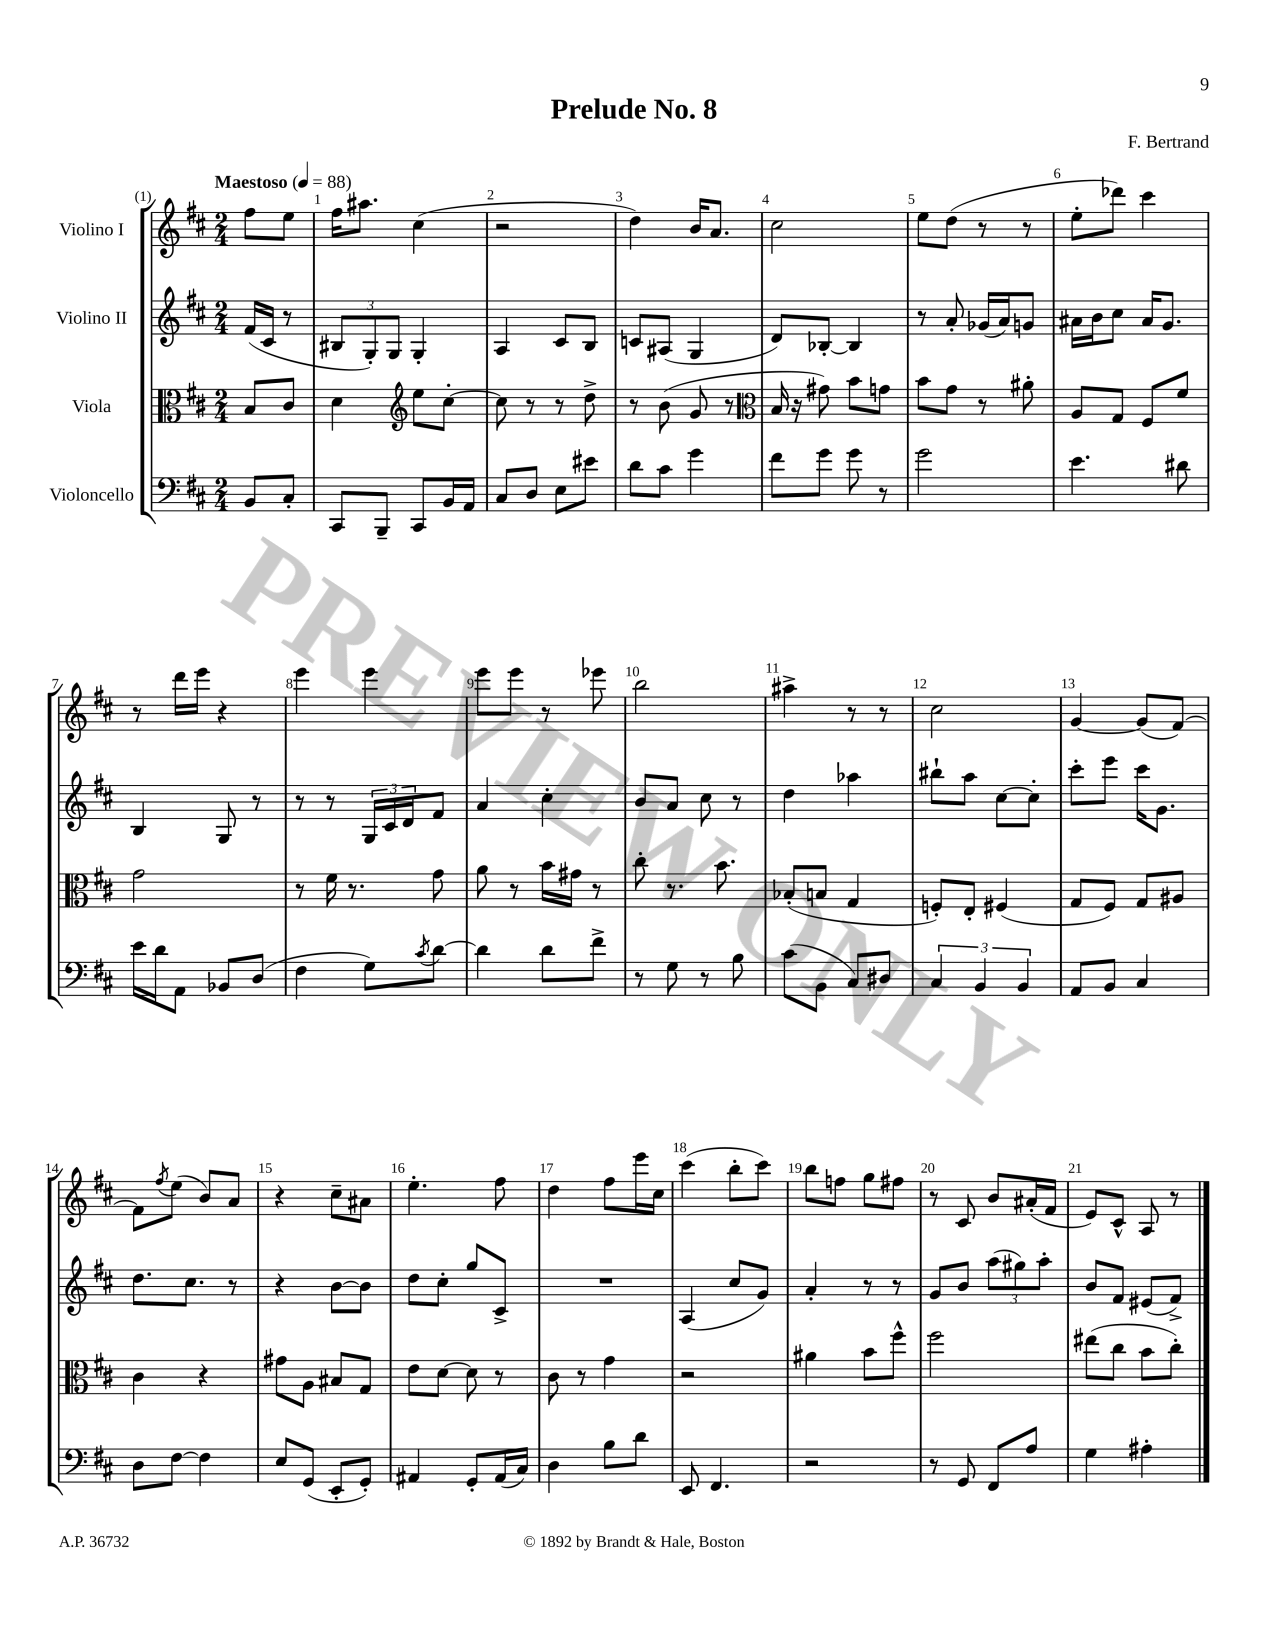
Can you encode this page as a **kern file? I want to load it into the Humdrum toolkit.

**kern	**kern	**kern	**kern
*staff4	*staff3	*staff2	*staff1
*clefF4	*clefC3	*clefG2	*clefG2
*k[f#c#]	*k[f#c#]	*k[f#c#]	*k[f#c#]
*M2/4	*M2/4	*M2/4	*M2/4
*MM88	*MM88	*MM88	*MM88
8BB	8B	(16f#	8ff#
.	.	16c#	.
8C#'	8c#	8r	8ee
=	=	=	=
8CC#	4d	12B#	16ff#
.	.	.	8.aa#
.	.	12G')	.
8BBB~	.	.	.
.	.	12G	.
*	*clefG2	*	*
8CC#	8ee	4G'	(4cc#
16BB	[8cc#'	.	.
16AA	.	.	.
=	=	=	=
8C#	8cc#]	4A	2r
8D	8r	.	.
8E	8r	8c#	.
8e#	8dd^	8B	.
=	=	=	=
8d	8r	8c	4dd)
8c#	(8b	(8A#	.
4g	8g	4G	16b
.	.	.	8.a
.	8r	.	.
=	=	=	=
*	*clefC3	*	*
8f#	16B	8d)	2cc#
.	16r	.	.
8g	8g#)	[8B-'	.
8g	8b	4B-]	.
8r	8g	.	.
=	=	=	=
2g	8b	8r	8ee
.	8g	8a'	(8dd
.	8r	(16g-	8r
.	.	16a)	.
.	8a#'	8g	8r
=	=	=	=
4.e	8A	16a#	8ee'
.	.	16b	.
.	8G	8cc#	8ddd-)
.	8F#	16a#	4ccc#
.	.	8.g	.
8d#	8f#	.	.
=	=	=	=
16e	2g	4B	8r
16d	.	.	.
8AA	.	.	16ddd
.	.	.	16eee
8BB-	.	8G	4r
(8D	.	8r	.
=	=	=	=
4F#	8r	8r	4eee
.	16f#	8r	.
.	8.r	.	.
8G)	.	24G	4eee
.	.	24c#	.
.	.	24d	.
8qc#	.	.	.
[8d	8g	8f#	.
=	=	=	=
4d]	8a	4a	8eee
.	8r	.	8eee
8d	16b	4cc#'	8r
.	16g#	.	.
8f#^	8r	.	8eee-
=	=	=	=
8r	8cc#'	8b	2bb
8G	8.r	8a	.
8r	.	8cc#	.
.	8.b	.	.
8B	.	8r	.
=	=	=	=
(8c#	(8B-'	4dd	4aa#^
8BB	8B	.	.
8C#)	4G	4aa-	8r
8D#	.	.	8r
=	=	=	=
6C#	8F')	8bb#`	2cc#
.	8E'	8aa	.
6BB	.	.	.
.	(4F#	[8cc#	.
6BB	.	.	.
.	.	8cc#']	.
=	=	=	=
8AA	8G	8ccc#'	[4g
8BB	8F#)	8eee	.
4C#	8G	16ccc#	(8g]
.	.	8.g	.
.	8A#	.	[8f#)
=	=	=	=
8D	4c#	8.dd	8f#]
.	.	.	8qff#
[8F#	.	.	(8ee
.	.	8.cc#	.
4F#]	4r	.	8b)
.	.	8r	8a
=	=	=	=
8E	8g#	4r	4r
(8GG	8A	.	.
8EE'	8B#	[8b	8cc#~
8GG')	8G	8b]	8a#
=	=	=	=
4AA#	8e	8dd	4.ee'
.	[8d	8cc#'	.
8GG'	8d]	8gg	.
(16AA#	8r	8c#^	8ff#
16C#)	.	.	.
=	=	=	=
4D	8c#	2r	4dd
.	8r	.	.
8B	4g	.	8ff#
8d	.	.	16eee
.	.	.	16cc#
=	=	=	=
8EE	2r	(4A	(4ccc#
4.FF#	.	.	.
.	.	8cc#	8bb'
.	.	8g)	8ccc#)
=	=	=	=
2r	4a#	4a'	8bb
.	.	.	8ff
.	8b	8r	8gg
.	8ff#^^	8r	8ff#
=	=	=	=
8r	2ff#	8g	8r
8GG	.	8b	8c#
8FF#	.	(12aa	8b
.	.	12gg#)	.
8A	.	.	(16a#'
.	.	12aa'	.
.	.	.	16f#
=	=	=	=
4G	(8ee#	8b	8e)
.	8cc#	8f#	8c#^^
4A#'	8b	(8e#	8A
.	8cc#')	8f#^)	8r
==	==	==	==
*-	*-	*-	*-
